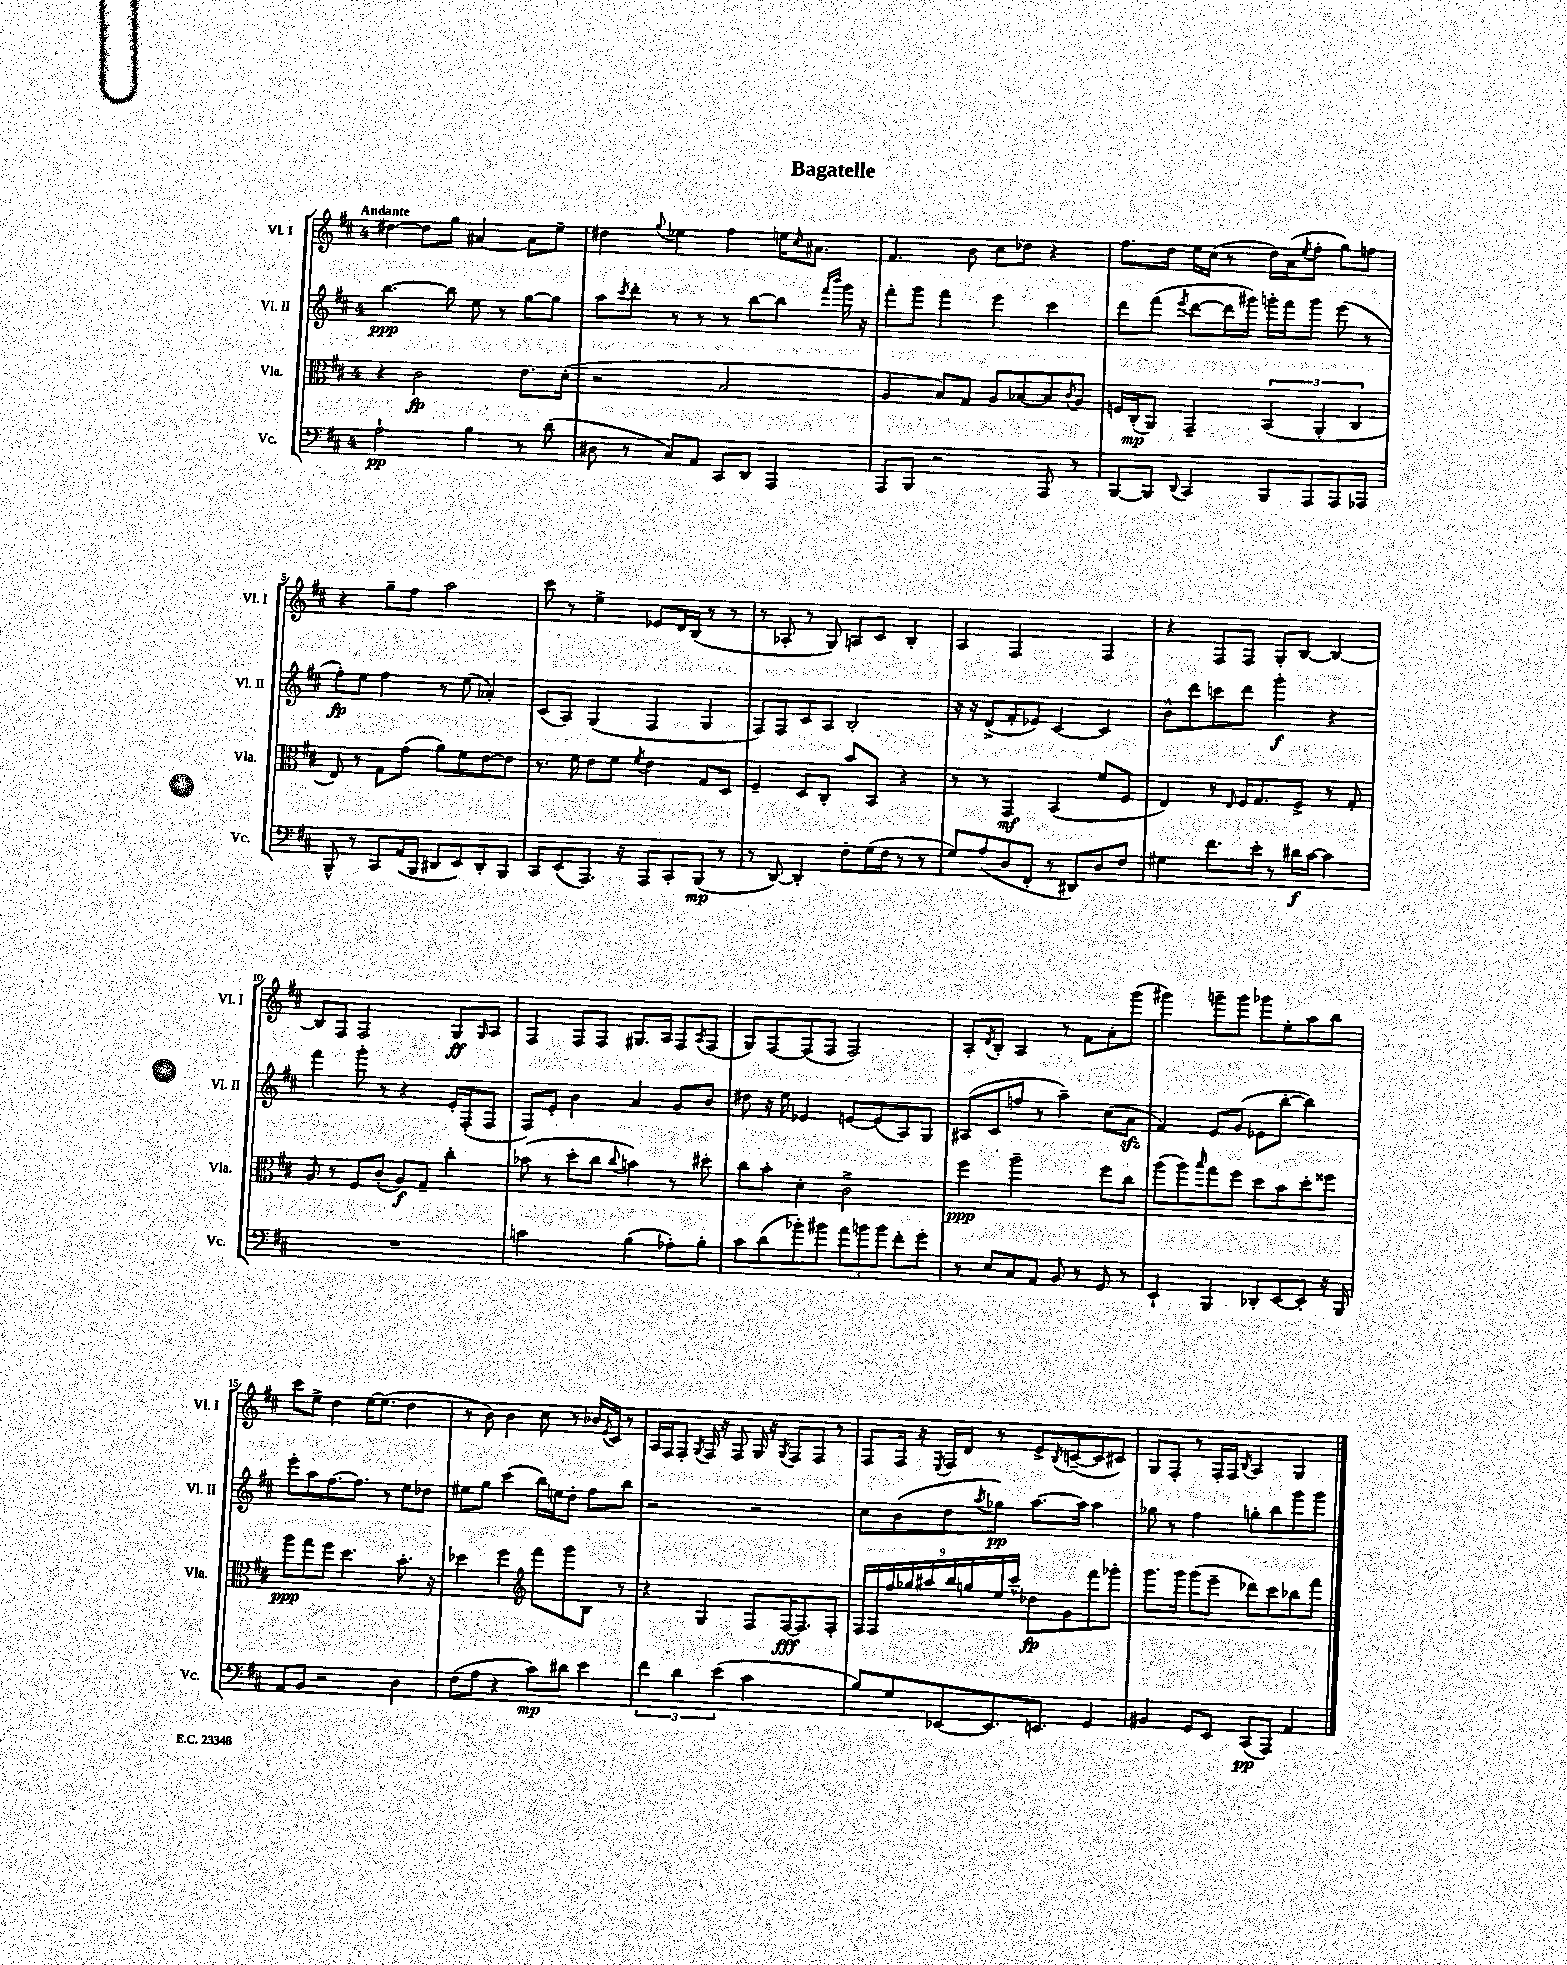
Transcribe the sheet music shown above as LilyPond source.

\header { title = "Bagatelle" }
<<
\new StaffGroup <<
\new Staff = "s0" \with { instrumentName = "Vl. I" shortInstrumentName = "Vl. I" } {
    \clef treble \key d \major \once \override Staff.TimeSignature.style = #'single-digit \time 4/4 \tempo "Andante"
    dis''4~ dis''8 g''8 ais'4~ ais'8 e''8-- |
    dis''4 \appoggiatura { g''8 } ees''4 fis''4 e''16 \grace { cis''16 } ais'8. |
    fis'4. b'8 cis''8 des''8 r4 |
    fis''8. d''16 e''16 cis''16( r8 d''16) a'16( \acciaccatura { e''8 } fis''8-. g''8) f''8 |
    r4 g''8-- fis''8 a''2 |
    cis'''8 r8 e''4-> ees'8 d'16 b16( r8 r8 |
    r8 aes8-. r8 g8) a8 cis'8 b4-. |
    a4 fis2 fis4 |
    r4 fis8 fis8 g8-. b8~ b4~ |
    b8 fis8 fis2 g8\ff \grace { g16 } a8 |
    fis4 fis8 fis8 gis8. a16 fis8 \acciaccatura { a8 } fis8( |
    g8) fis8~ fis8( fis8 fis2) |
    a8-. \acciaccatura { d'8 } b8-. a4 r8 fis'8 a'8-. g'''8( |
    gis'''4) g'''8-- g'''8 ges'''8 e''8-. a''8 b''8 |
    cis'''8 e''8-> d''4 e''16~ e''8.( d''4 |
    r8 b'8) b'4 cis''8 r8 bes'16 \acciaccatura { e'8 } cis'16 r8 |
    a16 fis16 fis8-. \acciaccatura { g8 } fis16 r16 fis8 g16 r16 \acciaccatura { g8 } fis8 fis8 r8 |
    fis8 fis16 r16 \acciaccatura { e8 } fis16 d'16 r8 e'8-> \acciaccatura { b8 } c'8~--( c'8 cis'8) |
    g8 fis8-. r8 fis16-. fis16 \acciaccatura { b8 } a4 g4 \bar "|." |
}
\new Staff = "s1" \with { instrumentName = "Vl. II" shortInstrumentName = "Vl. II" } {
    \clef treble \key d \major \once \override Staff.TimeSignature.style = #'single-digit \time 4/4
    b''4.~\ppp b''8 e''8 r8 g''8~ g''8 |
    a''8 \acciaccatura { cis'''8 } d'''8-. r8 r8 r8 b''8~ b''8 \grace { fis'''16 b'''16 } g'''16 r16 |
    fis'''8-. g'''8 fis'''4 e'''4 cis'''4 |
    d'''8 fis'''8( \acciaccatura { e'''8 } d'''8~ d'''16 gis'''16) g'''16-. fis'''16 g'''8 e'''8( r8 |
    fis''8-.\fp) e''8 fis''4 r8 e''8( aes'4-.) |
    cis'8( a8) g4( fis4 g4 |
    fis8) fis8 cis'8 a8 b2-. |
    r16 r16 d'8->( fis'8-. ees'8) cis'4~ cis'4 |
    b'8-^ d'''8 c'''8 d'''8 g'''4-.\f r4 |
    fis'''4 g'''8-. r8 r4 e'16-. fis16-.( fis8 |
    fis8) e'8-. b'4 a'4 g'8 b'8 |
    dis''8 r16 e''16 ees'4 e'8~ e'8( a8) g8 |
    ais8( cis'8 f''8 r8 a''4--) cis''8( a'8\sfz |
    fis'4) e'8 g'8( ees'8 b''8~-. b''4) |
    e'''8-. a''8 fis''8.~ fis''8. r8 e''8 des''8 |
    eis''8 g''8 cis'''4( b''16) e''16 d''8-. fis''8 b''8 |
    r2 r2 |
    cis''8 b'8( d''8 \acciaccatura { a''8 } ges''8\pp) a''8.~ a''16 a''4 |
    ges''8 r8 fis''4 g''8-. b''8 g'''8 g'''8 \bar "|." |
}
\new Staff = "s2" \with { instrumentName = "Vla." shortInstrumentName = "Vla." } {
    \clef alto \key d \major \once \override Staff.TimeSignature.style = #'single-digit \time 4/4
    r4 cis'2\fp e'8. d'16-.( |
    r2 b2 |
    a4 b8) g8 a8 bes8~ bes8 \acciaccatura { cis'8 } a8 |
    f16 cis16-.\mp( a,8) g,4-- \tuplet 3/2 { b,4( a,4-. cis4 } |
    e8) r8 g8 g'8( a'8) fis'8 e'8~ e'8 |
    r8. fis'16 e'8 fis'8 \acciaccatura { fis'8 } e'4 g8 d8 |
    fis4-- d8 cis8-. b'8 b,8 r4 |
    r8 r8 g,4\mf b,4( fis'8 fis8 |
    e4) r8 \grace { e16 } fis16 g8. fis8-> r8 g8-. |
    a8 r8 fis8 cis'8-.( a8\f) g8-- cis''4-. |
    bes'8( r8 d''8-. cis''8 \appoggiatura { cis''8 } b'4) r8 dis''8-. |
    cis''8 b'8-. d'4-. cis'2-> |
    fis''4\ppp a''2-- fis''8 cis''8 |
    a''8( a''8) \grace { b''16 } g''8 fis''8 d''8 b'8 d''8-. fisis''8 |
    a''8\ppp g''8 fis''8 d''4. b'8.-. r16 |
    des''4 fis''4 \clef treble fis'''8 g'''8 b8 r8 |
    r4 g4 fis8 fis16~\fff fis8. fis8-. |
    \tuplet 9/8 { fis16 fis16 fis''16 ges''16 ais''16 b''16 g''16 e''16 cis'''16-^ } des''8\fp g'8 fis'''8 ges'''8-. |
    g'''8. g'''16 g'''8( e'''8-- des'''8) cis'''8 bes''8 fis'''8 \bar "|." |
}
\new Staff = "s3" \with { instrumentName = "Vc." shortInstrumentName = "Vc." } {
    \clef bass \key d \major \once \override Staff.TimeSignature.style = #'single-digit \time 4/4
    a2-!\pp b4 r8 d'8( |
    dis8 r8 cis8) a,8 cis,8 d,8 a,,4 |
    a,,8 b,,8 r2 a,,8 r8 |
    b,,8~ b,,8 \appoggiatura { d,8 } cis,4 b,,8 a,,8 a,,8 aes,,8 |
    b,,8-^ r8 cis,8 a,16( b,,16 dis,8 e,8) dis,8-. b,,8 |
    cis,8 e,8( a,,8.) r16 a,,8 cis,8-. b,,8\mp( r8 |
    r8 d,8~) d,4-. fis8-. g16( fis16 r8 r8 |
    g8) a8( d8 fis,8-. r8 dis,8) d8 fis8 |
    gis4 fis'8. e'16-. r8 dis'16\f cis'16~ cis'4 |
    R1 |
    c'2 b4( aes8-.) b8-. |
    cis'8 d'8( bes'8-.) bis'8 \tuplet 3/2 { a'8 b'8 b'8 } fis'8-. g'8-. |
    r8 e8 cis8 a,8 b,8 r8 g,8 r8 |
    e,4-! b,,4 des,8-. e,8~ e,8-. r16 b,,16 |
    a,8 b,8 r2 d4 |
    fis8( a8 r4 cis'8\mp) dis'8 e'4 |
    \tuplet 3/2 { fis'4 d'4 e'4( } cis'2 |
    b8) g8 ees,8~ ees,8. e,8. g,4 |
    bis,4 g,8 e,8 cis,8\pp( a,,8) a,4 \bar "|." |
}
>>
>>
